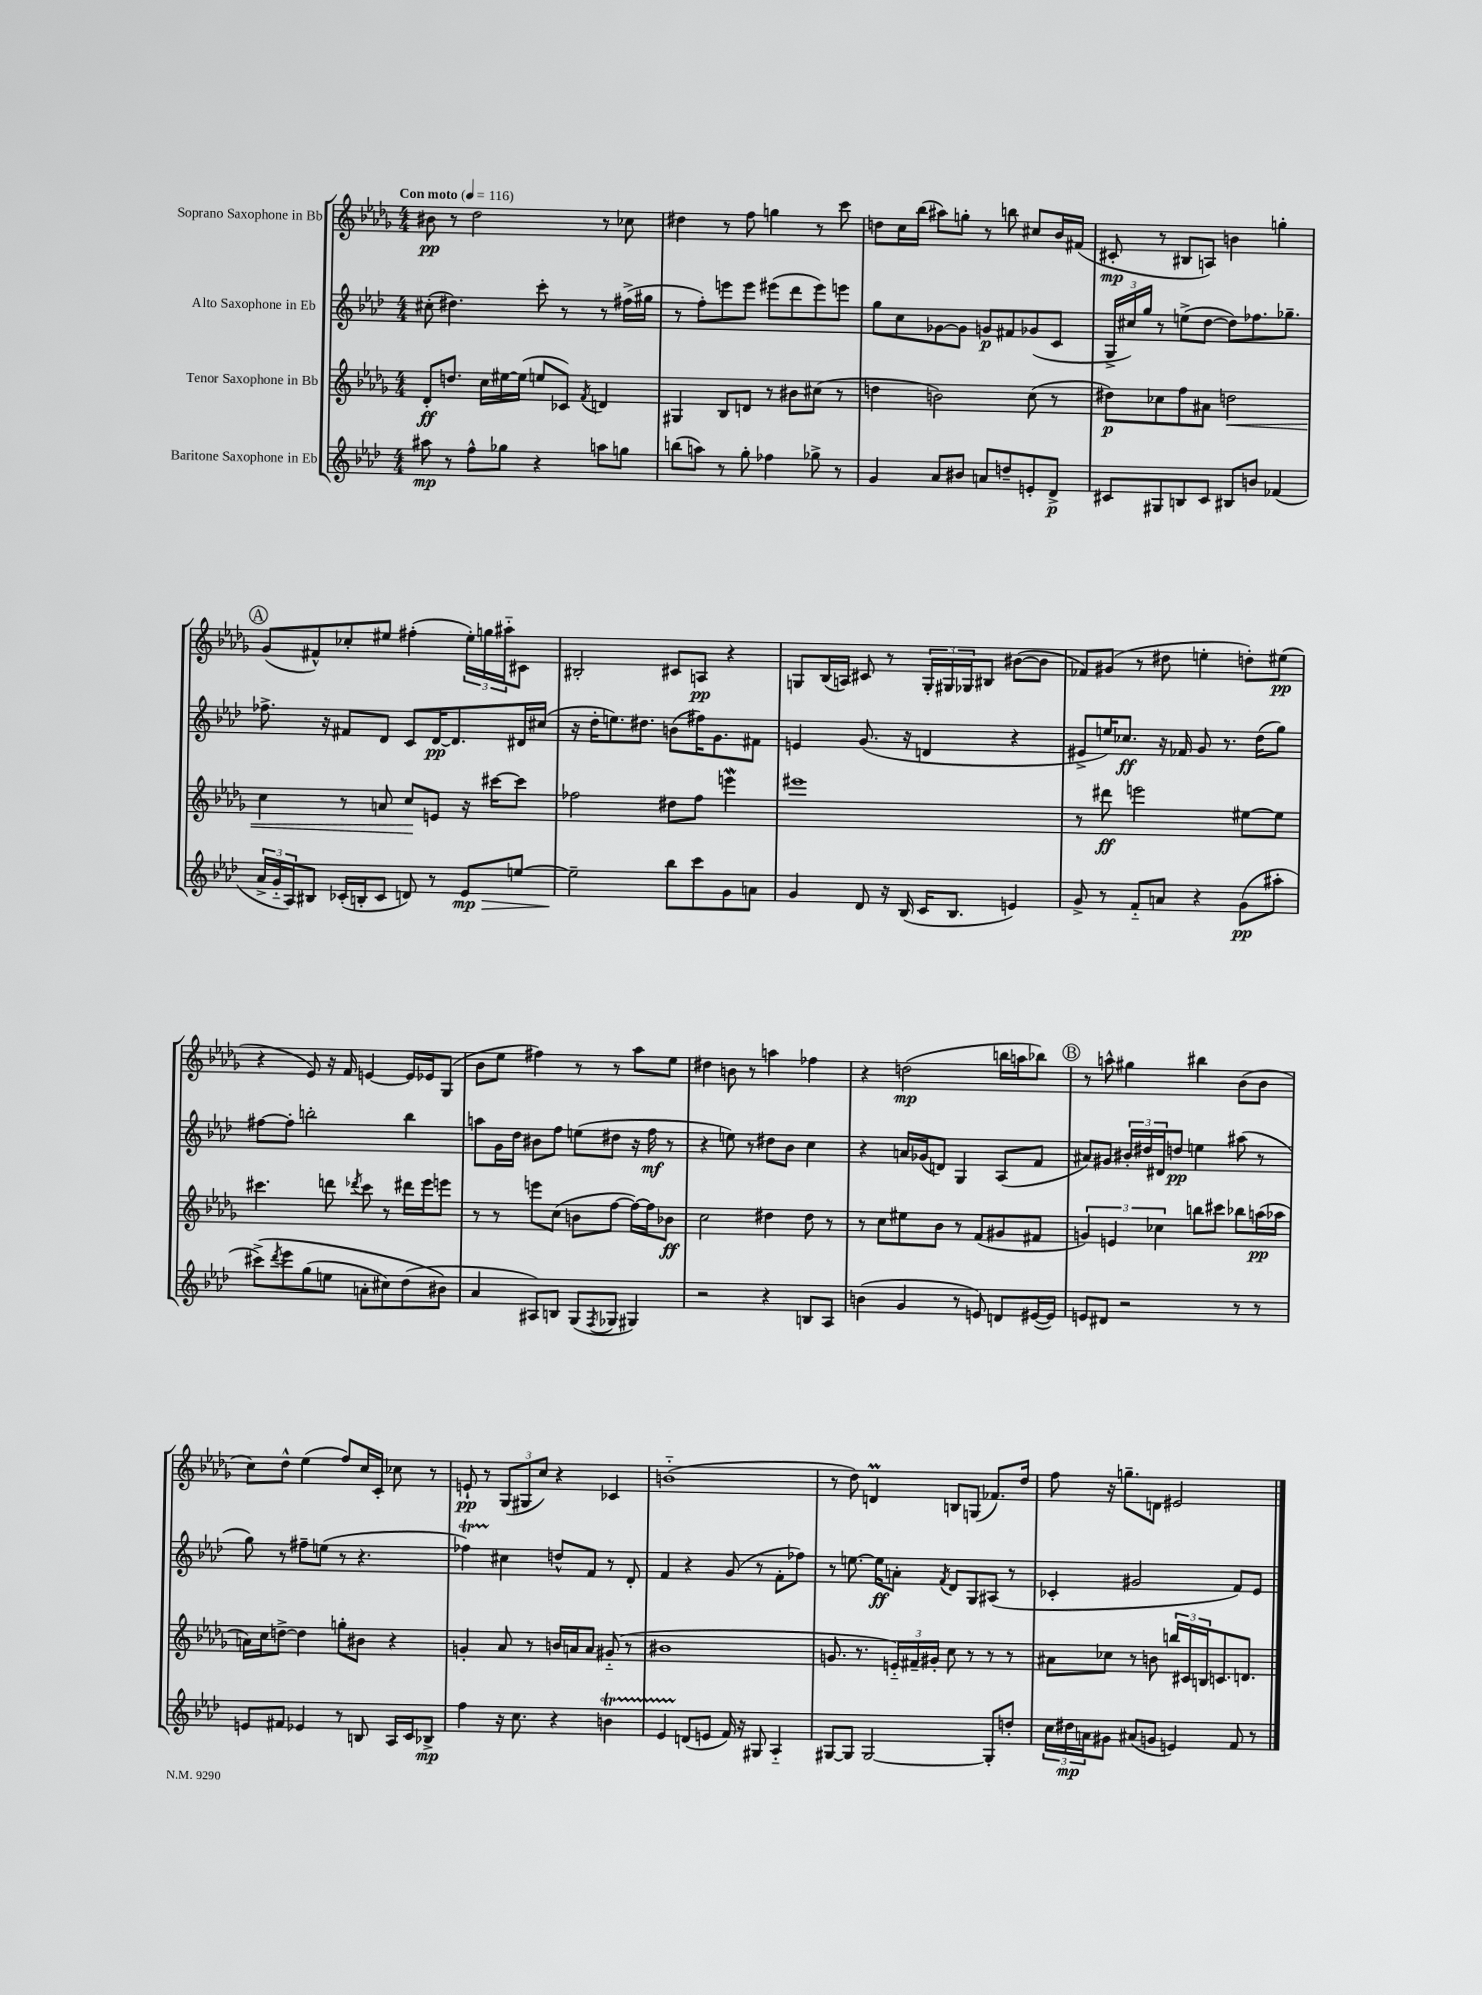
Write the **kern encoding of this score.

**kern	**kern	**kern	**kern
*staff4	*staff3	*staff2	*staff1
*clefG2	*clefG2	*clefG2	*clefG2
*k[b-e-a-d-]	*k[b-e-a-d-g-]	*k[b-e-a-d-]	*k[b-e-a-d-g-]
*M4/4	*M4/4	*M4/4	*M4/4
*MM116	*MM116	*MM116	*MM116
8aa#	8d-'	(8cc#'	8b#
8r	8.dd	4.dd#)	8r
8ff^^	.	.	2dd-
.	16cc	.	.
8gg-	[16ee#	.	.
.	(16ee#]	.	.
4r	8ee	8ccc'	.
.	8c-)	8r	.
.	8qf	.	.
8aa	4d	8r	8r
8gg	.	(16ff#^	8cc-
.	.	16gg#	.
=	=	=	=
(8bb	4G#	8r	4dd#
8aa)	.	8ff')	.
8r	8B-	8eee	8r
8gg'	8d	8eee	8ff
4ff-	8r	(8eee#	4gg
.	8b#	8ddd-	.
8gg-^	(8cc#	8eee#)	8r
8r	8r	8eee	8ccc
=	=	=	=
4g	4dd	8gg	8dd
.	.	8cc	16cc
.	.	.	(16bb-
8a-	2b)	[8g-	8aa#)
8b#	.	8g-]	8gg'
8a	.	8g	8r
8dd~	.	8f#	8bb
8e'	(8cc	(8g-	8cc#
8d-^	8r	8c	16b-
.	.	.	(16f#
=	=	=	=
8c#	8dd#)	24G^	8c#'
.	.	24cc#)	.
.	.	24gg	.
8G#	8cc-	8r	8r
8B	8ff	(8ee^	8B#
8c#	8a#	[8dd-	8A)
8B#	2dd	8dd-])	4b
8b	.	8.ff-	.
(4f-	.	.	4gg'
.	.	8.gg-~	.
=	=	=	=
24a-^	4cc	8.ff-^	(8g-
24g'~	.	.	.
24A-)	.	.	.
8B#	.	.	8f#^^)
.	.	16r	.
(16c-'	8r	8f#	8cc-'
16B'	.	.	.
8c-	8a	8d-	8ee#
8d)	8cc	8c	(4ff#'
8r	8e	[16d-	.
.	.	8.d-]	.
8e-	16r	.	24ee#')
.	.	.	24gg
.	[16ccc#	.	.
.	.	.	24aa#'~
[8ee	8ccc#]	16d#	8c#
.	.	(16cc#	.
=	=	=	=
2ee~]	2ff-	16r	2B#'
.	.	16dd-'	.
.	.	8.ee)	.
.	.	8.dd#	.
8bb-	8dd#	(8b	8c#
8ccc	8ff-	16ff#)	8A
.	.	8.g	.
8g	4eee	.	4r
8a	.	8f#	.
=	=	=	=
4g	1eee#	4e	8G
.	.	.	(16B-
.	.	.	16A)
8d-	.	(8.g	8c#
16r	.	.	8r
(16B-	.	16r	.
16c	.	4d	24G'
.	.	.	24G#
8.B-	.	.	.
.	.	.	24G-
.	.	.	8B#
4e)	.	4r	([8b#
.	.	.	8b#]
=	=	=	=
8g^	8r	8e#^	8f-)
8r	8ddd#	16ee)	(8g#
.	.	8.cc-	.
8f'~	2eee	.	8r
8a	.	16r	8dd#
.	.	16f-	.
4r	.	8g	4ee'
.	.	8.r	.
(8g	[8ee#	.	8dd')
.	.	(16dd-	.
8aa#'	8ee#]	8gg)	(8ee#
=	=	=	=
&(8ccc#^)	4.ccc#	[8ff#	4r
8qddd-	.	.	.
8eee-	.	8ff#']	.
(8gg	.	2bb'	8e-)
8ee	8ddd	.	16r
.	.	.	16f
.	8qddd-	.	.
8a'	8ccc#	.	[4e
8cc#)	8r	.	.
(8dd-	16ddd#	4bb	16e]
.	16eee-	.	16e-
8b#&)	8eee	.	(8G-
=	=	=	=
4a-	8r	8aa	8b-
.	8r	16g	8ee-
.	.	16dd-	.
8A#)	8eee	8b#	4ff#)
8B	(8cc	8ff	.
(8G	8b	(8ee	8r
8qF	.	.	.
8G-	[8ff	8dd#	8r
4G#)	16ff_)	16r	8aa-
.	16ff]	16ff	.
.	8b-	8r	8ee-
=	=	=	=
2r	2cc	4r	4dd#
.	.	8ee)	8b
.	.	8r	8r
4r	4dd#	8dd#	4aa
.	.	8b-	.
8B	8dd#	4cc	4ff-
8A-	8r	.	.
=	=	=	=
(4b	8r	4r	4r
.	8cc	.	.
4g	8ee#	16a	(2dd
.	.	(16g-	.
.	8b-	8d)	.
8r	8r	4G	.
8e)	(8f	.	.
8d	8g#	(8A-	16bb
.	.	.	16aa
([16e#	8f#	8f	8bb-)
16e#])	.	.	.
=	=	=	=
8e	6g)	8a#)	8r
8d#	.	8g#	8aa^^
.	6e	.	.
2r	.	24b#'	4gg#
.	.	24dd#	.
.	6cc-	24d#	.
.	.	8dd	.
.	8bb	4ee	4bb#
.	8ccc#	.	.
8r	8bb-	(8aa#	(8b-
8r	(16aa	8r	8b-
.	16aa-	.	.
=	=	=	=
8e	16a)	8gg)	8cc)
.	16cc	.	.
8f#	[8dd^	8r	8dd-^^
4e-	4dd]	8ff#~	(4ee-
.	.	(8ee	.
8r	8gg'	8r	8ff)
8B	8b#	4.r	16cc
.	.	.	16c'
16A-	4r	.	8cc-
16c	.	.	.
8B-^	.	.	8r
=	=	=	=
4ff	4g'	4ff-)	8e`
.	.	.	8r
16r	8a-	4cc#	(12G-
8.cc	.	.	.
.	.	.	12G#
.	8r	.	.
.	.	.	12cc)
4r	16b	8dd^^	4r
.	16a	.	.
.	8a	8f	.
4b	(8g#'~	8r	4c-
.	8r	8d-'	.
=	=	=	=
4e-	1b#	4f	(1b'~
(8d	.	4r	.
8e	.	.	.
16f)	.	(8g	.
16r	.	.	.
8G#	.	8r	.
4A-'~	.	8f'	.
.	.	8ff-)	.
=	=	=	=
[8G#	8.g	8r	8r
8G#]	.	[8.ee	8dd-)
.	8.r	.	.
[2G#	.	.	4d
.	.	16ee]	.
.	24e'~)	8a'	.
.	24f#~	.	.
.	24g#'	.	.
.	.	8qf	.
.	8cc	8d-	8B
.	8r	8G	(8G
8G#']	8r	(8A#	8.f-)
8dd'	8r	8r	.
.	.	.	16dd-
=	=	=	=
24cc	8a#	4c-'	8ff
24dd#	.	.	.
24a	.	.	.
8g#	8cc-	.	16r
.	.	.	8.gg~
(8a#	8r	2g#	.
8g	8b	.	8d
4e)	24bb	.	2e#
.	24c#	.	.
.	24B	.	.
.	8.c	.	.
8f	.	8f)	.
.	8.d	.	.
8r	.	8e-	.
==	==	==	==
*-	*-	*-	*-
